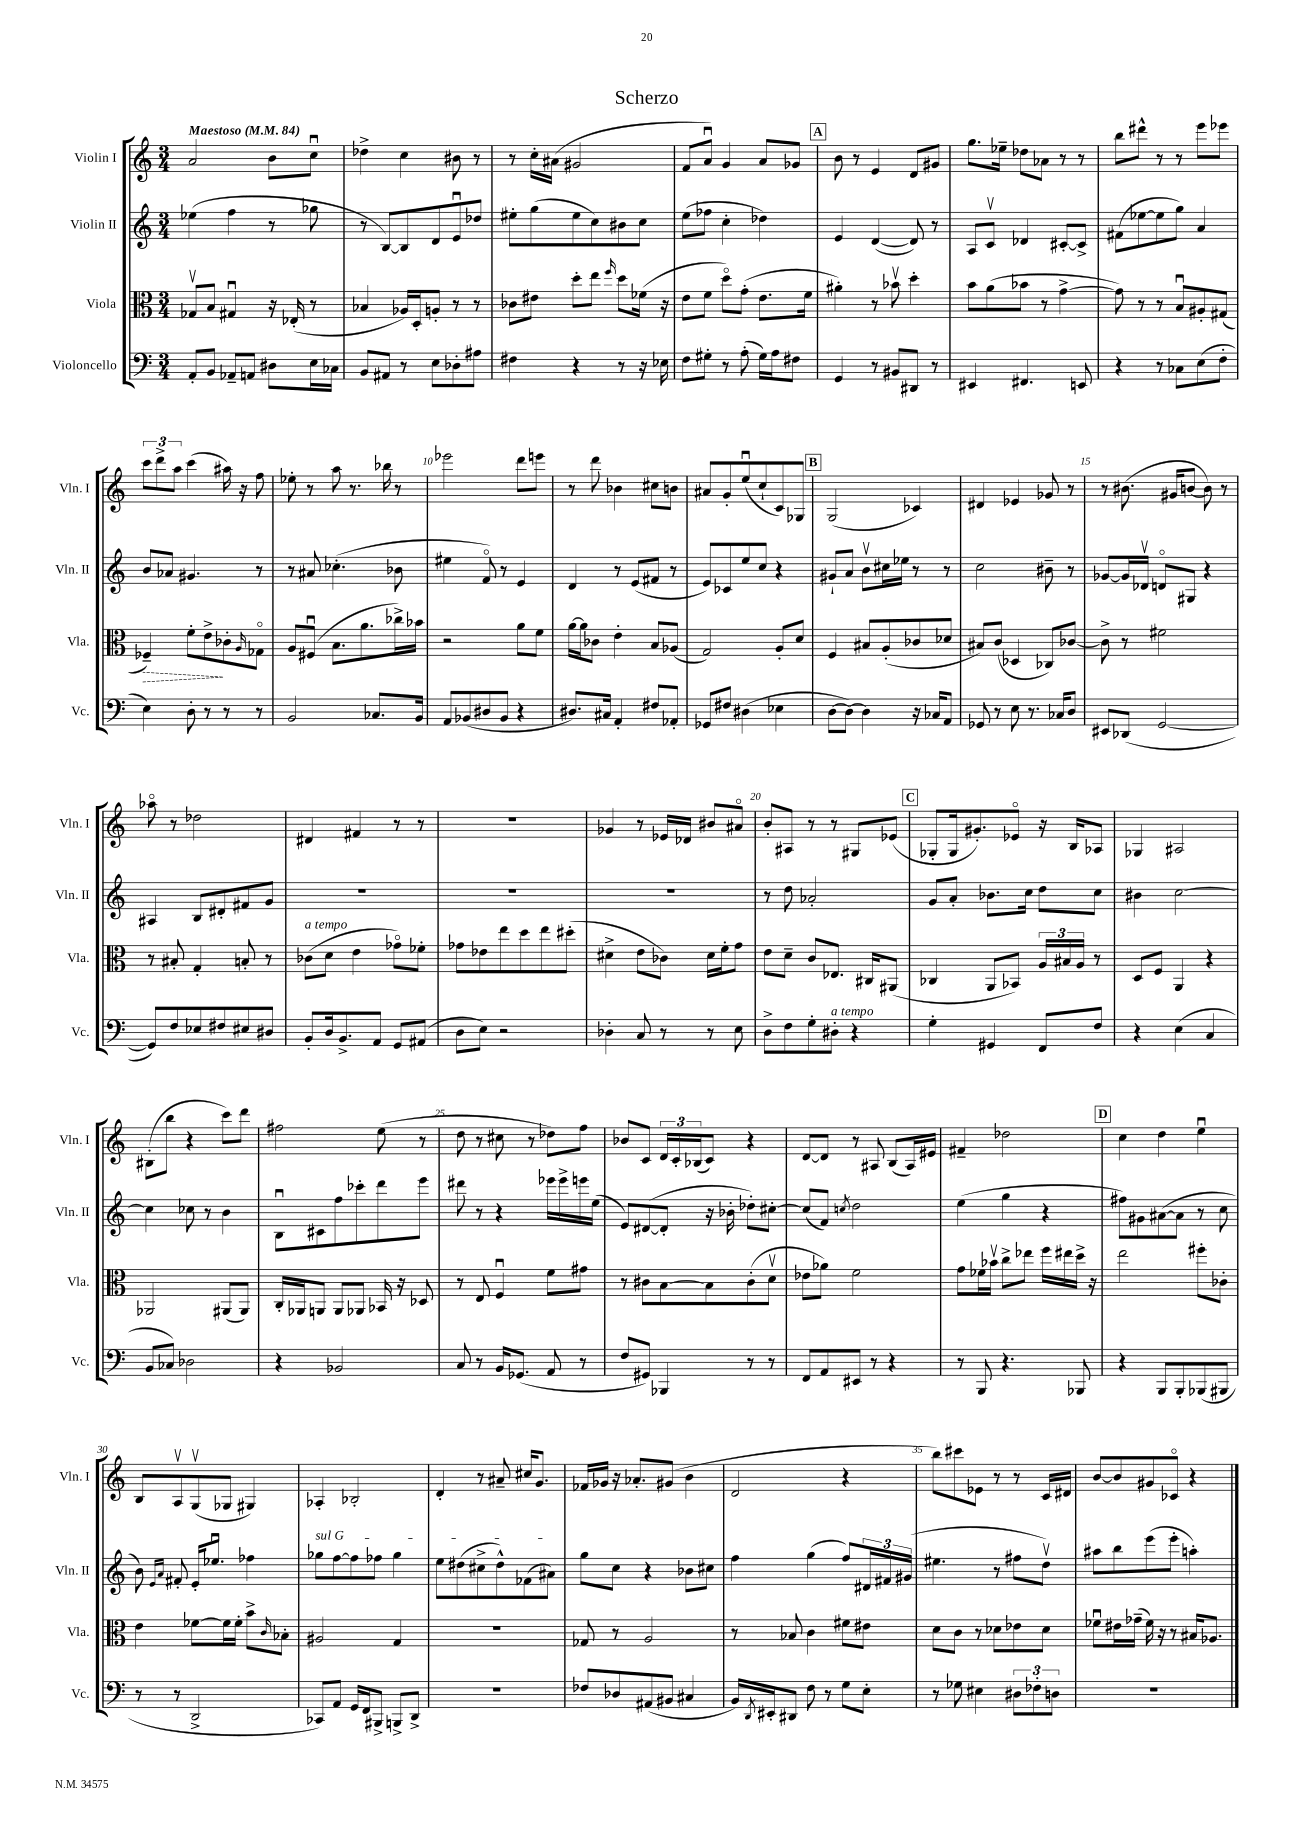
\header { title = "Scherzo" }
<<
\new StaffGroup <<
\new Staff = "s0" \with { instrumentName = "Violin I" shortInstrumentName = "Vln. I" } {
    \clef treble \key c \major \numericTimeSignature \time 3/4 \tempo "Maestoso" 4 = 84
    a'2 b'8 c''8\downbow |
    des''4-> c''4 bis'8 r8 |
    r8 c''16-. ais'16( gis'2 |
    f'8 a'8\downbow) g'4 a'8 ges'8 |
    \mark \markup { \box "A" } b'8 r8 e'4 d'8 gis'8 |
    g''8. ees''16-- des''8 aes'8 r8 r8 |
    b''8 dis'''8-^ r8 r8 e'''8 ees'''8 |
    \tuplet 3/2 { c'''8 d'''8-> a''8 } c'''4( ais''16) r16 f''8 |
    ees''8-. r8 a''8 r8. bes''16 r8 |
    ees'''2 d'''8 e'''8 |
    r8 d'''8 bes'4 cis''8 b'8 |
    ais'8 g'8-. e''8\downbow( c''8-! c'8) ges8 |
    \mark \markup { \box "B" } g2( ces'4) |
    dis'4 ees'4 ges'8 r8 |
    r8 bis'8.( gis'16 b'8~ b'8) r8 |
    aes''8\flageolet r8 des''2 |
    dis'4 fis'4 r8 r8 |
    R2. |
    ges'4 r8 ees'16 des'16 bis'8 ais'8\flageolet |
    b'8-. ais8 r8 r8 gis8 ees'8( |
    \mark \markup { \box "C" } ges8-. ges16 gis'8.-.) ees'8\flageolet r16 b16 aes8 |
    ges4 ais2 |
    bis8-.( b''8 r4 c'''8) d'''8 |
    fis''2 e''8( r8 |
    d''8 r8 cis''8 r8 des''8) f''8 |
    bes'8 c'8 \tuplet 3/2 { d'16 c'16-. bes16( } c'8) r4 |
    d'8~ d'8 r8 ais8 b8( ais16) eis'16 |
    fis'4-- des''2 |
    \mark \markup { \box "D" } c''4 d''4 e''4\downbow |
    b8 a8\upbow g8\upbow( ges8 gis4) |
    aes4-. bes2-. |
    d'4-. r8 ais'8-- cis''16 g'8. |
    fes'16 ges'16 r16 aes'8.-. gis'8( b'4 |
    d'2 r4 |
    b''8) cis'''8 ees'8 r8 r8 c'16 dis'16 |
    b'8~ b'8 gis'8 ces'8\flageolet r4 \bar "|." |
}
\new Staff = "s1" \with { instrumentName = "Violin II" shortInstrumentName = "Vln. II" } {
    \clef treble \key c \major \numericTimeSignature \time 3/4
    ees''4( f''4 r8 ges''8 |
    r8 b8~) b8 d'8 e'8\downbow des''8 |
    eis''8-. g''8( eis''8 c''8) bis'8 c''8 |
    e''8( fes''8 c''4-. des''4) |
    \mark \markup { \box "A" } e'4 d'4~( d'8) r8 |
    a8 c'8\upbow des'4 cis'8~-. cis'8-> |
    fis'8( ees''8~ ees''8 g''8) a'4 |
    b'8 aes'8 gis'4. r8 |
    r8 ais'8 ces''4.-.( bes'8 |
    eis''4 f'8\flageolet) r8 e'4 |
    d'4 r8 e'8( fis'8 r8 |
    e'8) ces'8 e''8 c''8 r4 |
    \mark \markup { \box "B" } gis'8-! a'8 b'8\upbow cis''16 ees''16 r8 r8 |
    c''2 bis'8-- r8 |
    ges'8~ ges'16 des'16\upbow d'8\flageolet gis8 r4 |
    ais4 b8 dis'8-. fis'8 g'8 |
    R2. |
    R2. |
    R2. |
    r8 d''8 aes'2-. |
    \mark \markup { \box "C" } g'8 a'8-. bes'8. c''16 d''8 c''8 |
    bis'4 c''2~ |
    c''4 ces''8 r8 b'4 |
    b8\downbow cis'8 f''8 ces'''8-. d'''8 e'''8 |
    dis'''8 r8 r4 ees'''16 ees'''16-> e'''16 e''16( |
    e'8) dis'8~( dis'8-. r16 bes'16-. des''8-.) cis''8~-. |
    cis''8( f'8) \acciaccatura { c''8 } d''2 |
    e''4( g''4 r4 |
    \mark \markup { \box "D" } fis''8) gis'8 ais'8~( ais'8 r8 c''8 |
    b'8) \grace { e'16 a'16 } fis'8-. e'16-. ees''8.\downbow fes''4 |
    \once \override TextSpanner.bound-details.left.text = \markup { \italic "sul G" } ges''8\startTextSpan f''8~ f''8 fes''8 ges''4 |
    e''8 dis''8( cis''8-> dis''8-^) fes'8( ais'8\stopTextSpan) |
    g''8 c''8 r4 bes'8 cis''8 |
    f''4 g''4( f''8) \tuplet 3/2 { dis'16 fis'16 gis'16( } |
    eis''4. r8 fis''8 d''8\upbow) |
    ais''8 b''8 e'''8( e'''8-. a''4-.) \bar "|." |
}
\new Staff = "s2" \with { instrumentName = "Viola" shortInstrumentName = "Vla." } {
    \clef alto \key c \major \numericTimeSignature \time 3/4
    ges8\upbow b8 gis4\downbow r16 ees16-.( r8 |
    bes4 aes16) d16-. a8-. r8 r8 |
    ces'8 eis'8 d''8-. e''8 \grace { f''16 } d''8 fes'16( r16 |
    e'8 f'8 d''8\flageolet) g'8-.( e'8. f'16 |
    \mark \markup { \box "A" } ais'4-.) r8 bes'8\upbow d''4-. |
    b'8 a'8( bes'8 r8 g'4~-> |
    g'8) r8 r8 b8\downbow ais8-. gis8( |
    \once \override Hairpin.style = #'dashed-line fes4--\>) f'8-. e'8->\! ces'8-. \grace { a16 } ges8\flageolet |
    a8 fis8\downbow( b8. a'8. ces''16->) bes'16 |
    r2 a'8 f'8 |
    a'16~ a'16 ces'8 e'4-. b8 aes8( |
    g2) a8-. d'8 |
    \mark \markup { \box "B" } f4 bis8 a8-.( ces'8 des'8 |
    bis8) c'8( des4 ces8) ces'8~ |
    ces'8-> r8 fis'2 |
    r8 bis8-. g4-. b8-. r8 |
    ces'8^\markup { \italic "a tempo" }( d'8 e'4 ges'8\flageolet) fes'8-. |
    ges'8 ees'8 e''8 d''8 e''8 dis''8-.( |
    dis'4-> e'8 ces'8) dis'16 f'16-. g'8 |
    e'8 d'8-- c'8 ees8. cis16 ais,8( |
    \mark \markup { \box "C" } ces4 a,8 bes,8) \tuplet 3/2 { a16 bis16 a16 } r8 |
    d8 f8 a,4 r4 |
    aes,2 ais,8( ais,8) |
    c16-. aes,16 a,8 a,8 aes,8 bes,16 r16 des8 |
    r8 e8 f4\downbow f'8 gis'8 |
    r8 cis'8 b8~ b8 cis'8-.( d'8\upbow |
    ees'8 aes'8) f'2 |
    g'8 fes'16 bes'16\upbow c''8-> ees''8 f''16 eis''16 d''16-> r16 |
    \mark \markup { \box "D" } e''2 fis''8-. ces'8-. |
    e'4 fes'8~ fes'16 fes'16-. b'8-> \grace { c'16 } bes8-. |
    ais2 g4 |
    R2. |
    ges8 r8 a2 |
    r8 bes8 c'4 fis'8 eis'8 |
    d'8 c'8 r8 des'8 ees'8 des'8 |
    fes'8\downbow eis'16 ges'16--( fes'16) r16 r8 bis16 aes8. \bar "|." |
}
\new Staff = "s3" \with { instrumentName = "Violoncello" shortInstrumentName = "Vc." } {
    \clef bass \key c \major \numericTimeSignature \time 3/4
    a,8-. b,8 aes,8-- a,8 dis8 e16 ces16 |
    b,8 ais,8 r8 e8 des8-. ais8 |
    fis4 r4 r8 r16 ees16 |
    f8 gis8-. r8 a8-.( gis16) a16 fis8 |
    \mark \markup { \box "A" } g,4 r8 bis,8 dis,8 r8 |
    eis,4 fis,4. e,8 |
    r4 r8 ces8 e8( f8-. |
    e4) d8-. r8 r8 r8 |
    b,2 ces8. b,16 |
    a,8 bes,8( dis8 bes,8 r4 |
    dis8.) cis16 a,4-. fis8 aes,8-. |
    ges,8 fis8 dis4( ees4 |
    \mark \markup { \box "B" } d8~ d8~) d4 r16 ces16 a,8 |
    ges,8 r8 e8 r8. ces16 d8 |
    eis,8 des,8( g,2~ |
    g,8) f8 ees8 fis8 eis8 dis8 |
    b,8-. d16 b,8.-> a,8 g,8 ais,8( |
    d8 e8) r2 |
    des4-. c8 r8 r8 e8 |
    d8-> f8 g8-. dis8-.^\markup { \italic "a tempo" } r4 |
    \mark \markup { \box "C" } g4-. gis,4 f,8 f8 |
    r4 e4( c4 |
    b,8 ces8) des2 |
    r4 bes,2 |
    c8 r8 b,16 ges,8.( a,8 r8 |
    f8 gis,8) bes,,4 r8 r8 |
    f,8 a,8 eis,8 r8 r4 |
    r8 b,,8 r4. bes,,8 |
    \mark \markup { \box "D" } r4 b,,8 b,,8-. bes,,8( bis,,8 |
    r8 r8 d,2-> |
    ces,8) a,8 g,16 f,16 bis,,8-> b,,8-> d,8-> |
    R2. |
    fes8 des8 ais,8( bis,8 cis4 |
    b,16) \acciaccatura { d,8 } eis,16-. dis,8 f8 r8 g8 e8-. |
    r8 ges8 eis4 \tuplet 3/2 { dis8 fes8-. d8 } |
    R2. \bar "|." |
}
>>
>>
\layout { \context { \Score \override BarNumber.break-visibility = ##(#f #t #t) barNumberVisibility = #(every-nth-bar-number-visible 5) } }
